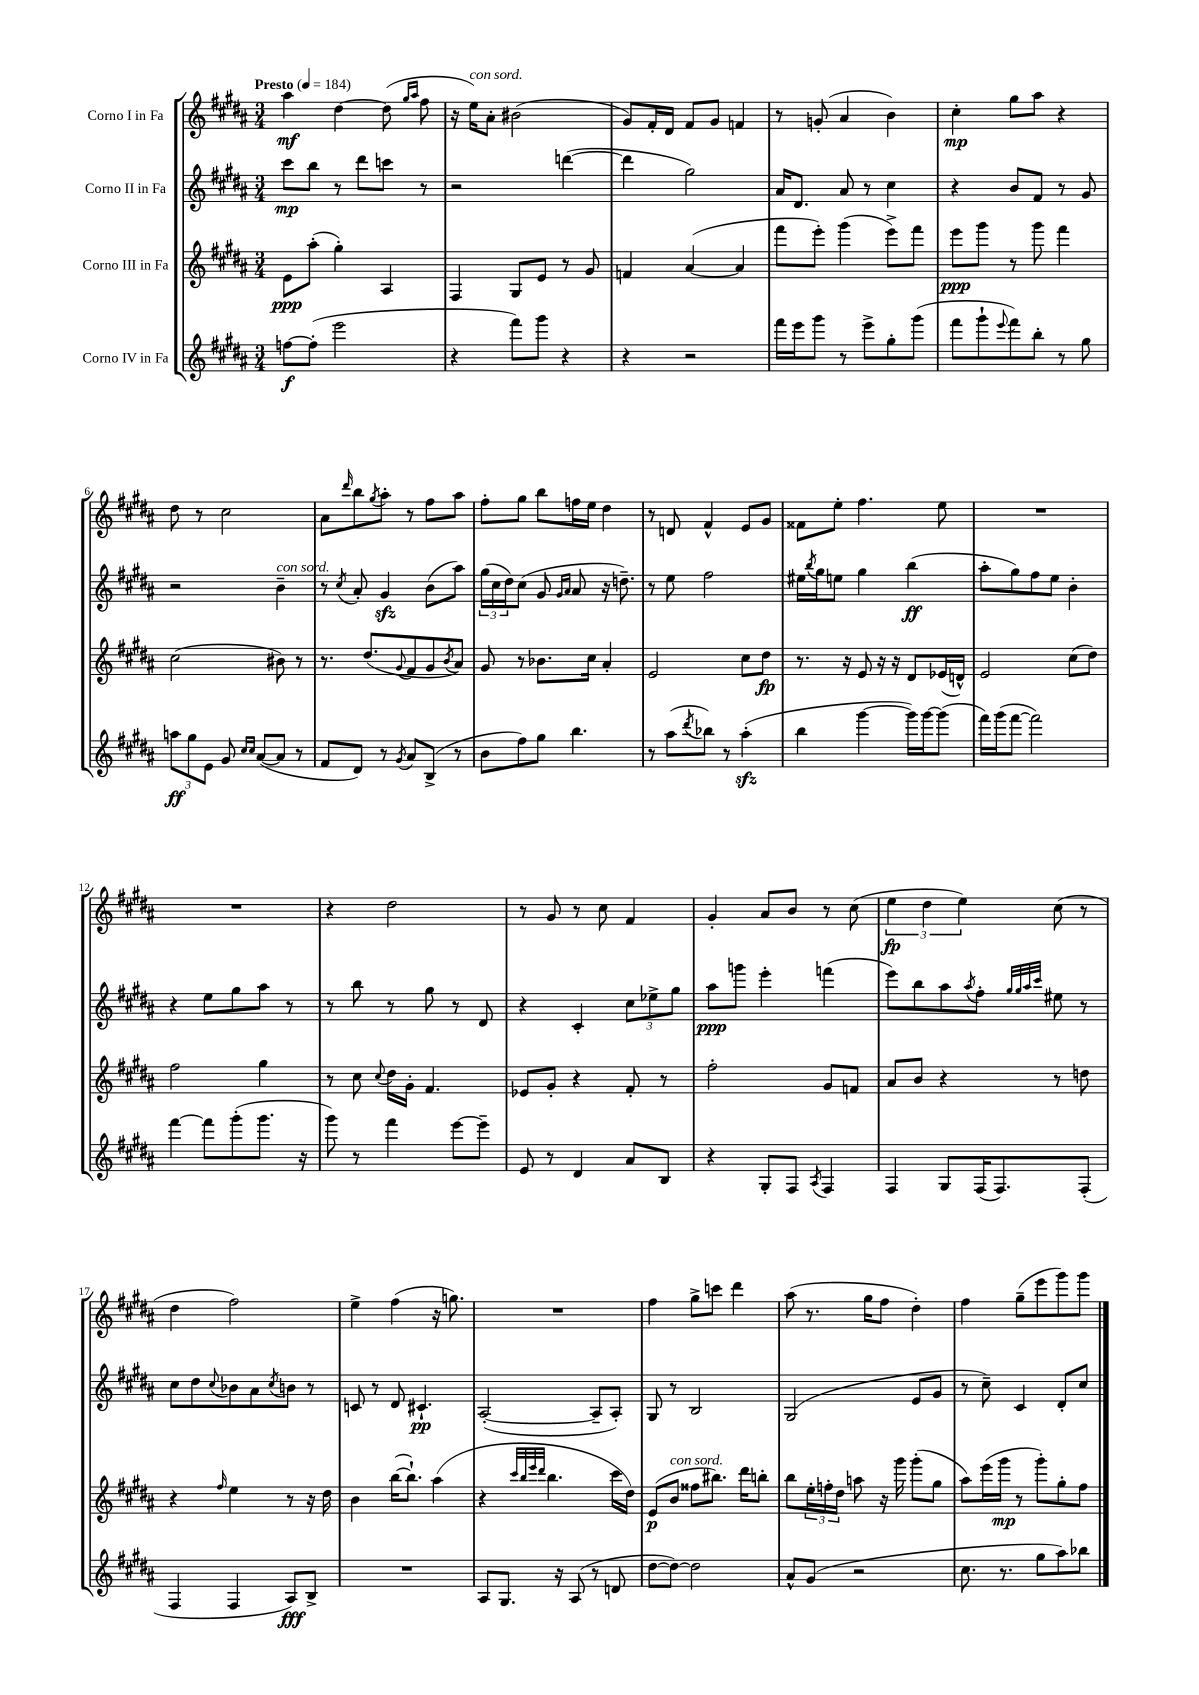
<<
\new StaffGroup <<
\new Staff = "s0" \with { instrumentName = "Corno I in Fa" } {
    \clef treble \key b \major \numericTimeSignature \time 3/4 \tempo "Presto" 4 = 184
    ais''4\mf dis''4~ dis''8( \grace { gis''16 ais''16 } fis''8 |
    r16 e''16^\markup { \italic "con sord." }) ais'8-. bis'2( |
    gis'8) fis'16-. dis'16 fis'8 gis'8 f'4 |
    r8 g'8-.( ais'4 b'4) |
    cis''4-.\mp gis''8 ais''8 r4 |
    dis''8 r8 cis''2 |
    ais'8 \grace { dis'''16 } b''8 \acciaccatura { gis''8 } ais''8-. r8 fis''8 ais''8 |
    fis''8-. gis''8 b''8 f''16 e''16 dis''4 |
    r8 d'8 fis'4-^ e'8 gis'8 |
    fisis'8 e''8-. fis''4. e''8 |
    R2. |
    R2. |
    r4 dis''2 |
    r8 gis'8 r8 cis''8 fis'4 |
    gis'4-. ais'8 b'8 r8 cis''8( |
    \tuplet 3/2 { e''4\fp dis''4 e''4) } cis''8( r8 |
    dis''4 fis''2) |
    e''4-> fis''4( r16 g''8.) |
    R2. |
    fis''4 gis''8-> c'''8 dis'''4 |
    ais''8( r8. gis''16 fis''8 dis''4-.) |
    fis''4 gis''8--( e'''8 gis'''8) gis'''8 \bar "|." |
}
\new Staff = "s1" \with { instrumentName = "Corno II in Fa" } {
    \clef treble \key b \major \numericTimeSignature \time 3/4
    cis'''8\mp b''8 r8 dis'''8 c'''8 r8 |
    r2 d'''4~( |
    d'''4 gis''2) |
    ais'16 dis'8. ais'8 r8 cis''4 |
    r4 b'8 fis'8 r8 gis'8 |
    r2 b'4--^\markup { \italic "con sord." } |
    r8 \acciaccatura { cis''8 } ais'8-. gis'4\sfz b'8( ais''8) |
    \tuplet 3/2 { gis''16( cis''16 dis''16) } cis''8( gis'8 \grace { gis'16 ais'16 } ais'8 r16 d''8.--) |
    r8 e''8 fis''2 |
    eis''16 \acciaccatura { b''8 } gis''16 e''8 gis''4 b''4\ff( |
    ais''8-. gis''8) fis''8 e''8 b'4-. |
    r4 e''8 gis''8 ais''8 r8 |
    r8 b''8 r8 gis''8 r8 dis'8 |
    r4 cis'4-. \tuplet 3/2 { cis''8 ees''8-> gis''8 } |
    ais''8\ppp g'''8 e'''4-. f'''4( |
    e'''8) b''8 ais''8 \acciaccatura { ais''8 } fis''8-. \grace { gis''32 gis''32 ais''32 cis'''32 } eis''8 r8 |
    cis''8 dis''8 \appoggiatura { cis''8 } bes'8 ais'8 \acciaccatura { cis''8 } b'8 r8 |
    c'8 r8 dis'8 cis'4.-!\pp |
    ais2~-.( ais8-- ais8-.) |
    gis8 r8 b2 |
    gis2( e'8 gis'8 |
    r8 cis''8--) cis'4 dis'8-. cis''8 \bar "|." |
}
\new Staff = "s2" \with { instrumentName = "Corno III in Fa" } {
    \clef treble \key b \major \numericTimeSignature \time 3/4
    e'8\ppp ais''8-.( gis''4-.) ais4 |
    fis4 gis8 e'8 r8 gis'8 |
    f'4 ais'4~( ais'4 |
    fis'''8 e'''8-.) gis'''4( e'''8->) fis'''8 |
    e'''8\ppp gis'''8 r8 gis'''8 fis'''4 |
    cis''2( bis'8) r8 |
    r8. dis''8.( \appoggiatura { gis'8 } fis'8 gis'8 \acciaccatura { b'8 } ais'8) |
    gis'8 r8 bes'8. cis''16 ais'4-. |
    e'2 cis''8 dis''8\fp |
    r8. r16 e'8 r16 r16 dis'8 ees'16( d'16-^) |
    e'2 cis''8( dis''8) |
    fis''2 gis''4 |
    r8 cis''8 \appoggiatura { cis''8 } dis''16 gis'16-. fis'4. |
    ees'8 gis'8-. r4 fis'8-. r8 |
    fis''2-. gis'8 f'8 |
    ais'8 b'8 r4 r8 d''8 |
    r4 \grace { fis''16 } e''4 r8 r16 dis''16 |
    b'4 b''16~( b''8.-!) ais''4( |
    r4 \grace { cis'''32 b''32 e'''32 dis'''32 } b''4. cis'''16 dis''16) |
    e'8\p( b'8^\markup { \italic "con sord." } fisis''8 bis''8.) dis'''16 b''8-. |
    b''8 \tuplet 3/2 { e''16-. f''16-. dis''16 } a''8 r16 gis'''16 gis'''8-.( gis''8 |
    ais''8) e'''16( gis'''16\mp r8 gis'''8-.) gis''8-. fis''8 \bar "|." |
}
\new Staff = "s3" \with { instrumentName = "Corno IV in Fa" } {
    \clef treble \key b \major \numericTimeSignature \time 3/4
    f''8~\f f''8-.( e'''2 |
    r4 fis'''8) gis'''8 r4 |
    r4 r2 |
    fis'''16 e'''16 gis'''8 r8 e'''8-> gis''8-. gis'''8( |
    fis'''8 gis'''8-! \appoggiatura { e'''8 } fis'''8) b''8-. r8 gis''8 |
    \tuplet 3/2 { a''8\ff gis''8 e'8 } gis'8 \grace { cis''16 cis''16 } ais'8~( ais'8 r8 |
    fis'8 dis'8) r8 \acciaccatura { gis'8 } ais'8 b8->( r8 |
    b'8 fis''8) gis''8 b''4. |
    r8 ais''8( \acciaccatura { dis'''8 } bes''8) r8 ais''4-.\sfz( |
    b''4 gis'''4~ gis'''16) gis'''16~ gis'''8( |
    fis'''16) gis'''16( fis'''8~ fis'''2) |
    fis'''4~ fis'''8 gis'''8-.( gis'''8. r16 |
    gis'''8) r8 fis'''4 e'''8~ e'''8-- |
    e'8 r8 dis'4 ais'8 b8 |
    r4 gis8-. fis8 \acciaccatura { ais8 } fis4 |
    fis4 gis8 fis16( fis8.) fis8-.( |
    fis4 fis4 ais8\fff) b8-> |
    R2. |
    ais8 gis8. r16 ais8( r8 d'8 |
    dis''8~ dis''8~) dis''2 |
    ais'8-^ gis'8( r2 |
    cis''8. r8. gis''8 ais''8) bes''8 \bar "|." |
}
>>
>>
